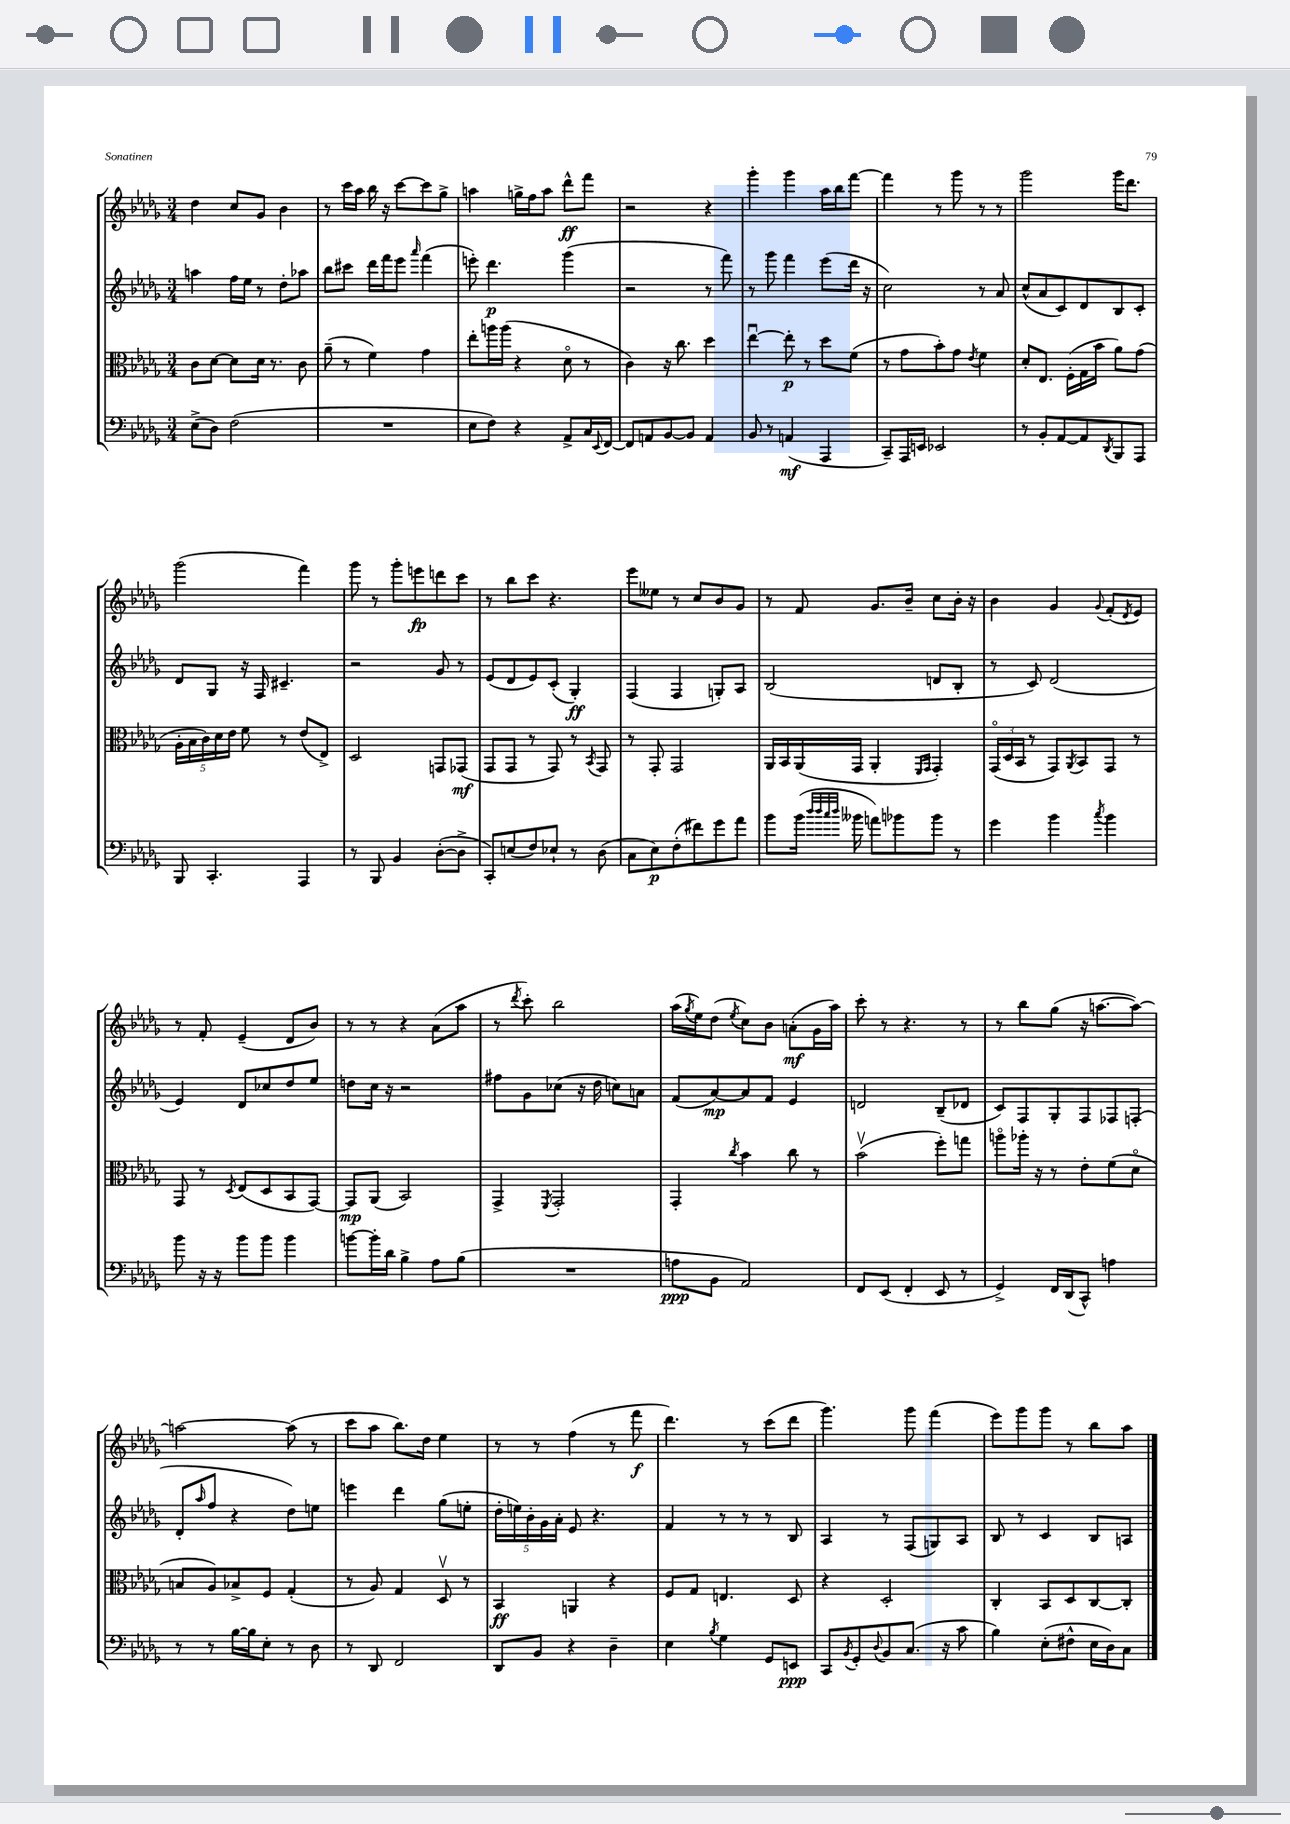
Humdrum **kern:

**kern	**dynam	**kern	**dynam	**kern	**dynam	**kern	**dynam
*part4	*part4	*part3	*part3	*part2	*part2	*part1	*part1
*staff4	*staff4	*staff3	*staff3	*staff2	*staff2	*staff1	*staff1
*clefF4	*	*clefC3	*	*clefG2	*	*clefG2	*
*k[b-e-a-d-g-]	*	*k[b-e-a-d-g-]	*	*k[b-e-a-d-g-]	*	*k[b-e-a-d-g-]	*
*M3/4	*	*M3/4	*	*M3/4	*	*M3/4	*
=139	=139	=139	=139	=139	=139	=139	=139
(8E-^\L	.	8c\L	.	4aan\	.	4dd-\	.
8D-\J)	.	[8d-\J	.	.	.	.	.
(2F\	.	8d-\L]	.	16ff\LL	.	8cc/L	.
.	.	.	.	16ee-\JJ	.	.	.
.	.	16d-\Jk	.	8r	.	8g-/J	.
.	.	8.r	.	.	.	.	.
.	.	.	.	8dd-'\L	.	4b-\	.
.	.	8c\	.	8aa-X\J	.	.	.
=140	=140	=140	=140	=140	=140	=140	=140
2.r	.	(8a-~\	.	8bb-\L	.	8r	.
.	.	8r	.	8ccc#X\J	.	16ccc\LL	.
.	.	.	.	.	.	16aa-\JJ	.
.	.	4f\)	.	16ddd-\LL	.	16bb-\	.
.	.	.	.	16fff\J	.	16r	.
.	.	.	.	8eee-\J	.	[8ccc\L	.
.	.	.	.	16qqaaa-/	.	.	.
.	.	4g-\	.	(4fff\	.	8ccc\]	.
.	.	.	.	.	.	8gg-^\J	.
=141	=141	=141	=141	=141	=141	=141	=141
8E-\L	.	8ee-'\L	.	8eeen'\)	.	4aan\	.
8F\J)	.	16aan\L	.	4.ddd-\	p	.	.
.	.	(16aa\JJ	.	.	.	.	.
4r	.	4r	.	.	.	16ggn^\LL	.
.	.	.	.	.	.	16ff\J	.
.	.	.	.	.	.	8aa\J	.
8AA-^/L	.	8d-\	.	(4ggg-\	.	8ddd-^^\L	ff
16C/L	.	8r	.	.	.	8fff\J	.
8qqEE-/	.	.	.	.	.	.	.
[16FF/JJ	.	.	.	.	.	.	.
=142	=142	=142	=142	=142	=142	=142	=142
8FF/L]	.	4c\)	.	2r	.	2r	.
8AAn/	.	.	.	.	.	.	.
[8BB-/	.	16r	.	.	.	.	.
.	.	8.cc\	.	.	.	.	.
8BB-/J]	.	.	.	.	.	.	.
4AA/	.	4dd-\	.	8r	.	4r	.
.	.	.	.	8fff\)	.	.	.
=143	=143	=143	=143	=143	=143	=143	=143
8BB-/	.	[4ee-u\	.	8r	.	4ggg-'\	.
8r	.	.	.	8ggg-\	.	.	.
(4AAn/	mf	8ee-'\]	p	4fff\	.	4ggg-\	.
.	.	8r	.	.	.	.	.
4AAA-/	.	8dd-\L	.	(8eee-\L	.	16aa-\LL	.
.	.	.	.	.	.	16bb-\J	.
.	.	(8f\J	.	16ddd-\Jk	.	[8fff\J	.
.	.	.	.	16r	.	.	.
=144	=144	=144	=144	=144	=144	=144	=144
8CC~/L)	.	8r	.	2cc\)	.	4fff\]	.
16AAA-/L	.	8g-\L	.	.	.	.	.
16EEn/JJ	.	.	.	.	.	.	.
2EE-X/	.	8b-'\)	.	.	.	8r	.
.	.	8g-\J	.	.	.	8ggg-\	.
.	.	8qe-/	.	.	.	.	.
.	.	4f\	.	8r	.	8r	.
.	.	.	.	8a-/	.	8r	.
=145	=145	=145	=145	=145	=145	=145	=145
8r	.	8d-'/L	.	(8cc^^/L	.	2ggg-\	.
8BB-'/L	.	8.E-/J	.	8a-/	.	.	.
[8AA-/	.	.	.	8c/)	.	.	.
.	.	(16F'\LL	.	.	.	.	.
8AA-/]	.	16G-\	.	8d-/	.	.	.
.	.	16b-\JJ	.	.	.	.	.
8qDD-/	.	.	.	.	.	.	.
8BBB-/	.	8a-\L)	.	8B-/	.	16ggg-\KL	.
.	.	.	.	.	.	8.ddd-\J	.
8AAA-/J	.	(8g-\J	.	8c'/J	.	.	.
!!LO:LB:g=z
=146	=146	=146	=146	=146	=146	=146	=146
8BBB-/	.	20A-'\LL	.	8d-/L	.	(2ggg-\	.
.	.	20B-\	.	.	.	.	.
.	.	20c\)	.	.	.	.	.
4.CC'/	.	.	.	8G-/J	.	.	.
.	.	20d-\	.	.	.	.	.
.	.	20e-\JJ	.	.	.	.	.
.	.	8f\	.	16r	.	.	.
.	.	.	.	16F/	.	.	.
.	.	8r	.	4.c#X~/	.	.	.
4AAA-/	.	(8e-/L	.	.	.	4fff\)	.
.	.	8E-^/J)	.	.	.	.	.
=147	=147	=147	=147	=147	=147	=147	=147
8r	.	2D-/	.	2r	.	8ggg-\	.
8BBB-/	.	.	.	.	.	8r	.
4BB-/	.	.	.	.	.	8ggg-'\L	.
.	.	.	.	.	.	8eeen\	fp
([8D-'\L	.	8GGn/L	.	8g-/	.	8dddn\	.
8D-^\J]	.	(8GG-X/J	mf	8r	.	8ccc\J	.
=148	=148	=148	=148	=148	=148	=148	=148
8CC'/L)	.	8GG-/L	.	(8e-/L	.	8r	.
(8En/	.	8GG-/J	.	8d-/	.	8bb-\L	.
8F/)	.	8r	.	8e-/)	.	8ccc\J	.
8E-X`/J	.	8GG-/)	.	(8c'/J	.	4.r	.
8r	.	8r	.	4G-'/)	ff	.	.
.	.	8qBB-/	.	.	.	.	.
(8D-\	.	8GG-/	.	.	.	.	.
=149	=149	=149	=149	=149	=149	=149	=149
8C\L	.	8r	.	(4F/	.	8eee-\L	.
8E-\)	p	8GG-'/	.	.	.	8ee--X\J	.
(8F'\	.	2GG-/	.	4F/	.	8r	.
8f#X\)	.	.	.	.	.	8cc/L	.
8g-\	.	.	.	8Gn'/L)	.	8b-/	.
8a-\J	.	.	.	8A-/J	.	8g-/J	.
=150	=150	=150	=150	=150	=150	=150	=150
8b-\L	.	16AA-/LL	.	(2B-/	.	8r	.
.	.	16BB-/	.	.	.	.	.
(16b-\Jk	.	(16AA-/	.	.	.	8f/	.
32qqdd-/LLL	.	.	.	.	.	.	.
32qqdd-/	.	.	.	.	.	.	.
32qqcc/	.	.	.	.	.	.	.
32qqdd-/JJJ	.	.	.	.	.	.	.
16b--X\	.	16GG-/JJ	.	.	.	.	.
8an\L)	.	4AA-'/	.	.	.	8.g-/L	.
8b-X\	.	.	.	.	.	.	.
.	.	.	.	.	.	16b-~/Jk	.
.	.	16qqFF/LL	.	.	.	.	.
.	.	16qqGG-/JJ	.	.	.	.	.
8b-\J	.	4GG-'/)	.	8dn/L	.	8cc\L	.
8r	.	.	.	8B-'/J	.	16b-'\Jk	.
.	.	.	.	.	.	16r	.
=151	=151	=151	=151	=151	=151	=151	=151
4g-\	.	(24GG-/LL	.	8r	.	4b-\	.
.	.	24D-/	.	.	.	.	.
.	.	24BB-/JJ	.	.	.	.	.
.	.	8r	.	8c/)	.	.	.
4b-\	.	8GG-/L)	.	(2d-/	.	4g-/	.
.	.	8qAA-/	.	.	.	.	.
.	.	8BB-/	.	.	.	.	.
8qcc/	.	.	.	.	.	8qqg-/	.
4b-\	.	8GG-/J	.	.	.	(8f'/L	.
.	.	.	.	.	.	8qd-/	.
.	.	8r	.	.	.	8e-/J)	.
!!LO:LB:g=z
=152	=152	=152	=152	=152	=152	=152	=152
8b-\	.	8GG-/	.	4e-/)	.	8r	.
16r	.	8r	.	.	.	8f'/	.
16r	.	.	.	.	.	.	.
.	.	8qD-/	.	.	.	.	.
8b-\L	.	(8E-/L	.	8d-/L	.	(4e-~/	.
8b-\J	.	8D-/	.	8cc-X/	.	.	.
4b-\	.	8BB-/	.	8dd-/	.	8d-/L	.
.	.	[8GG-/J)	.	8ee-/J	.	8b-/J)	.
=153	=153	=153	=153	=153	=153	=153	=153
[8bn\L	.	8GG-/L]	mp	8ddn\L	.	8r	.
16b'\L]	.	(8AA-/J	.	16cc\Jk	.	8r	.
16d-\JJ	.	.	.	16r	.	.	.
4B-^\	.	2BB-/)	.	2r	.	4r	.
8A-\L	.	.	.	.	.	(8a-\L	.
(8B-\J	.	.	.	.	.	8aa-\J	.
=154	=154	=154	=154	=154	=154	=154	=154
2.r	.	4GG-^/	.	8ff#X\L	.	8r	.
.	.	.	.	.	.	8qddd-/	.
.	.	.	.	8g-\	.	8ccc'\)	.
.	.	8qFF/	.	.	.	.	.
.	.	2GG-'/	.	(8cc-X\J	.	2bb-\	.
.	.	.	.	16r	.	.	.
.	.	.	.	16dd-\	.	.	.
.	.	.	.	8ccn\L)	.	.	.
.	.	.	.	8an\J	.	.	.
=155	=155	=155	=155	=155	=155	=155	=155
8An\L	ppp	4GG-'/	.	(8f/L	.	(16aa-\LL	.
.	.	.	.	.	.	8qgg-/	.
.	.	.	.	.	.	16ee-\J)	.
8BB-\J	.	.	.	[8a-/)	mp	(8dd-\J	.
.	.	8qcc/	.	.	.	8qee-/	.
2AA-/)	.	4b-\	.	8a-/]	.	8cc\L)	.
.	.	.	.	8f/J	.	8b-\J	.
.	.	8cc\	.	4e-/	.	(8an'\L	mf
.	.	8r	.	.	.	16g-\L	.
.	.	.	.	.	.	16aa-\JJ)	.
=156	=156	=156	=156	=156	=156	=156	=156
8FF/L	.	(2b-v\	.	2dn/	.	8ccc'\	.
(8EE-/J	.	.	.	.	.	8r	.
4FF'/	.	.	.	.	.	4.r	.
8EE-/	.	8ff'\L)	.	(8B-~/L	.	.	.
8r	.	8ggn\J	.	8d-X/J	.	8r	.
=157	=157	=157	=157	=157	=157	=157	=157
4GG-^/)	.	8aan\L	.	8c/L)	.	8r	.
.	.	16aa-X'\Jk	.	8F/	.	8bb-\L	.
.	.	16r	.	.	.	.	.
16FF/LL	.	8r	.	8G-'/	.	(8gg-\J	.
(16DD-/J	.	.	.	.	.	.	.
8CC^^/J)	.	8e-'\L	.	8F/	.	16r	.
.	.	.	.	.	.	[8.aan\L	.
4An\	.	(8f\	.	8F-X/	.	.	.
.	.	8d-\J	.	(8Fn'/J	.	8aa\J_)	.
!!LO:LB:g=z
=158	=158	=158	=158	=158	=158	=158	=158
8r	.	8Bn/L	.	8d-'/L	.	2aan\_	.
.	.	.	.	16qqaa-/	.	.	.
8r	.	8A-/)	.	8ff/J	.	.	.
[16B-\LL	.	8B-X^/	.	4r	.	.	.
16B-\J]	.	.	.	.	.	.	.
8E-'\J	.	8F/J	.	.	.	.	.
8r	.	(4G-'/	.	8dd-\L)	.	(8aa\]	.
8D-\	.	.	.	8een\J	.	8r	.
=159	=159	=159	=159	=159	=159	=159	=159
8r	.	8r	.	4eeen\	.	8ccc\L	.
8DD-/	.	8A-/)	.	.	.	8aa-\J	.
2FF/	.	4G-/	.	4ddd-\	.	8.bb-\L)	.
.	.	.	.	.	.	16dd-\Jk	.
.	.	8D-v/	.	(8gg-\L	.	4ee-\	.
.	.	8r	.	8een'\J	.	.	.
=160	=160	=160	=160	=160	=160	=160	=160
8DD-/L	.	4BB-/	ff	20dd-'\LL	.	8r	.
.	.	.	.	20een\)	.	.	.
.	.	.	.	20b-'\	.	.	.
8BB-/J	.	.	.	.	.	8r	.
.	.	.	.	20g-\	.	.	.
.	.	.	.	20a-'\JJ	.	.	.
4r	.	4AAn/	.	8e-/	.	(4ff\	.
.	.	.	.	4.r	.	.	.
4D-~\	.	4r	.	.	.	8r	.
.	.	.	.	.	.	8fff\	f
=161	=161	=161	=161	=161	=161	=161	=161
4E-\	.	8F/L	.	4f/	.	4.ddd-\)	.
.	.	8G-/J	.	.	.	.	.
8qB-/	.	.	.	.	.	.	.
4G-\	.	4.En/	.	8r	.	.	.
.	.	.	.	8r	.	8r	.
8GG-/L	.	.	.	8r	.	(8ccc\L	.
8EEn/J	ppp	8D-/	.	8B-/	.	8ddd-\J	.
=162	=162	=162	=162	=162	=162	=162	=162
8CC/L	.	4r	.	4A-/	.	4.ggg-\)	.
8qBB-/	.	.	.	.	.	.	.
8GG-'/	.	.	.	.	.	.	.
8qqD-/	.	.	.	.	.	.	.
8BB-/	.	2D-'/	.	8r	.	.	.
(8.C/J	.	.	.	(8F/L	.	8ggg-\	.
.	.	.	.	8Gn/)	.	(4fff\	.
16r	.	.	.	.	.	.	.
8c\	.	.	.	8A-/J	.	.	.
=163	=163	=163	=163	=163	=163	=163	=163
4B-\)	.	4C'/	.	8B-/	.	8eee-\L)	.
.	.	.	.	8r	.	8ggg-\	.
(8E-'\L	.	8BB-/L	.	4c/	.	8ggg-\J	.
8F#X^^\J	.	8D-/	.	.	.	8r	.
16E-\LL	.	[8C/	.	8B-/L	.	8bb-\L	.
16D-\J)	.	.	.	.	.	.	.
8C\J	.	8C'/J]	.	8An/J	.	8aa-\J	.
==	==	==	==	==	==	==	==
*-	*-	*-	*-	*-	*-	*-	*-
